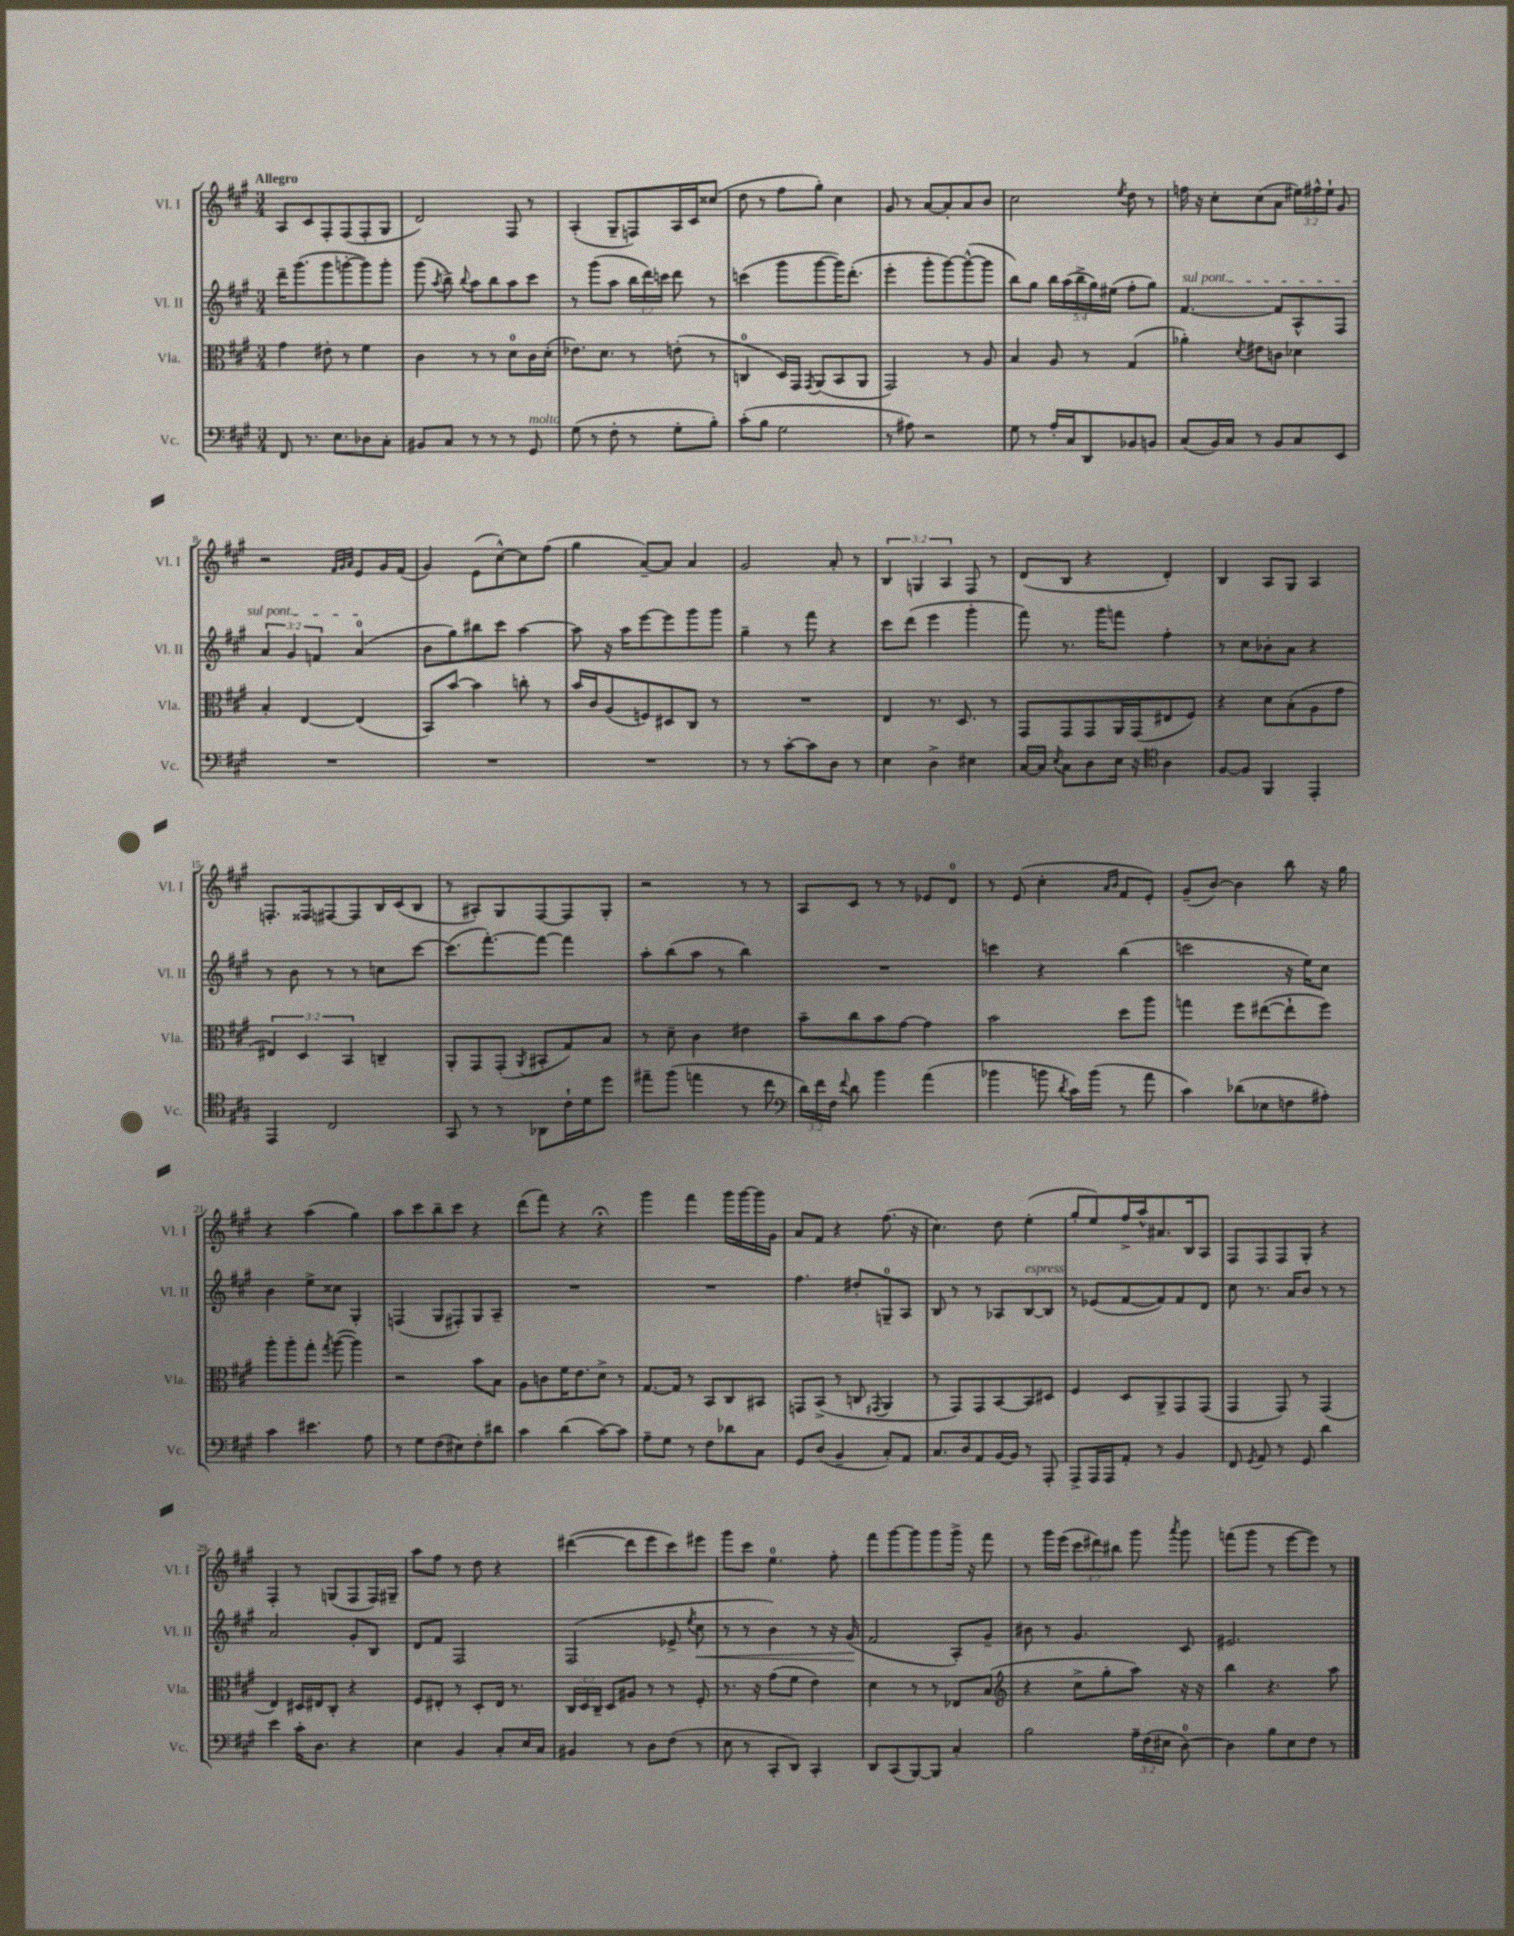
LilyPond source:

<<
\new StaffGroup <<
\new Staff = "s0" \with { instrumentName = "Vl. I" shortInstrumentName = "Vl. I" } {
    \clef treble \key a \major \numericTimeSignature \time 3/4 \override Staff.TupletNumber.text = #tuplet-number::calc-fraction-text \tempo "Allegro"
    \autoBeamOff a8[ cis'8 fis8-. fis8( fis8-. gis8] |
    d'2) fis8 r8 |
    a4-.( gis8[-- f8) a16 cis'16 cisis''8]( |
    d''8 r8 fis''8[ gis''8]-.) cis''4 |
    gis'8 r8 a'8[~ a'8-. a'8 b'8] |
    cis''2 \acciaccatura { e''8 } d''8 r8 |
    f''16 r16 cis''8[-. cis''8( a'8] \tuplet 3/2 { eis''16[) fis''16-^ eis''16]-! } gis'8 |
    r2 \grace { fis'32[ gis'32 a'32] } e'8[ gis'16 fis'16]( |
    gis'4) e'8[( cis''8~-^) cis''8 fis''8]( |
    gis''4 a'8[~--) a'8] a'4 |
    gis'2 a'8-. r8 |
    \tuplet 3/2 { b4 g4 a4 } fis8 r8 |
    d'8[( b8] r4 d'4-.) |
    b4 a8[ gis8] a4 |
    f8.[-. fisis16 fis8~ fis8 b16 cis'16( b8] |
    r8 ais8[-.) gis8 fis8~ fis8 gis8]-. |
    r2 r8 r8 |
    a8[ cis'8] r8 r8 ees'8[ d'8]-0 |
    r8 e'8( cis''4-. \grace { a'16[ b'16] } fis'8[ e'8]-.) |
    gis'8[--( b'8]~) b'4 b''8 r16 gis''16 |
    r4 a''4( gis''4) |
    a''8[ cis'''8 b''8-- cis'''8] r4 |
    d'''8[( fis'''8]) r4 r4\fermata |
    gis'''4 fis'''4 gis'''16[ gis'''16~ gis'''16 gis'16] |
    a'8[ fis'8] r4 fis''8.( r16 |
    cis''4.) d''8 e''4-.( |
    gis''8[-. e''8) fis''16-> a''16-^ ais'8. b16 a8] |
    fis8[ fis8 fis8 gis8]-. r4 |
    fis4-. r8 g8[( fis8 fis16) gis16]-- |
    a''8[ fis''8] r8 d''8 r4 |
    dis'''4~( dis'''8[ e'''8 cis'''8) eis'''8] |
    gis'''8[ cis'''8] e''4.-0 fis''8-. |
    fis'''8[ gis'''8~ gis'''8 gis'''8 gis'''16]-> r16 fis'''8 |
    r8 gis'''16[ e'''16]( \tuplet 3/2 { cis'''8[ dis'''8) bis''8] } gis'''8 \acciaccatura { a'''8 } gis'''8 |
    f'''8[( gis'''8] r8 e'''8[~ e'''8]) r8 \bar "|." |
}
\new Staff = "s1" \with { instrumentName = "Vl. II" shortInstrumentName = "Vl. II" } {
    \clef treble \key a \major \numericTimeSignature \time 3/4 \override Staff.TupletNumber.text = #tuplet-number::calc-fraction-text
    \autoBeamOff d'''16[-- gis'''8.( gis'''8 g'''8~-. g'''8) g'''8]-. |
    gis'''8( \acciaccatura { a''8 } b''8->) \appoggiatura { b''8 } a''8[ b''8 a''8 cis'''8] |
    r8 gis'''8[( a''8] \tuplet 3/2 { b''16[ d'''16) c'''16] } d'''8 r8 |
    c'''4( gis'''8[ gis'''8~ gis'''16) d'''8.]-.( |
    e'''4-. gis'''8[-. gis'''8~) gis'''8~-^( gis'''8] |
    b''8[) gis''8] \tuplet 5/4 { b''16[ a''16( b''16-> gis''16) eis''16]( } fis''8[-. gis''8]) |
    \once \override TextSpanner.bound-details.left.text = \markup { \italic "sul pont." } fis'4.~\startTextSpan fis'8[ a8-^ fis8] |
    \tuplet 3/2 { a'4 gis'4 f'4 } a'4-0\stopTextSpan( |
    b'8[ gis''8) bis''8 cis'''8] a''4~ |
    a''8 r16 a''16[ e'''8~ e'''8 gis'''8 gis'''8] |
    gis''4-- r8 fis'''8 r4 |
    cis'''8[ d'''8]( e'''4 gis'''4-. |
    fis'''8) r8. gis'''16[ f'''8] fis''4-. |
    r8 cis''8[ bes'8-. a'8] r4 |
    r8 b'8 r8 r8 c''8[ cis'''8]~ |
    cis'''8.[( fis'''8.~-.) fis'''8]~ fis'''4 |
    a''8[-. b''8( a''8] r8 b''4) |
    R2. |
    c'''4 r4 b''4( |
    c'''2 r16 e''16[) cis''8] |
    b'4 e''8[-> cisis''8] gis4-. |
    f4( gis8[ fis8-.) gis8 a8]-- |
    R2. |
    R2. |
    fis''4. dis''8[-. g8-0-- a8] |
    b8 r8 r8 aes8[ b8~^\markup { \italic "espress." } b8] |
    r8 ees'8[( fis'8~ fis'8) fis'8 d'8] |
    cis''8 r8. a'16[ b'8] r8 r8 |
    a'2 gis'8[-. b8] |
    d'8[ fis'8] fis2 |
    fis2( ees'8-> \acciaccatura { e''8 } cis''8\< |
    r8 r8 b'4) r8 r16 gis'16\!( |
    fis'2 a8[-.) gis'8]-- |
    bis'8 r8 gis'4. cis'8 |
    eis'2. \bar "|." |
}
\new Staff = "s2" \with { instrumentName = "Vla." shortInstrumentName = "Vla." } {
    \clef alto \key a \major \numericTimeSignature \time 3/4 \override Staff.TupletNumber.text = #tuplet-number::calc-fraction-text
    \autoBeamOff gis'4 eis'8-. r8 fis'4 |
    cis'4 r8 r8 d'8[-0 cis'16 d'16]-.( |
    ees'8.[) d'8.] r8 e'8-.( r8 |
    c4-0 d16[) gis,16] \acciaccatura { gis,8 } a,8[( b,8 a,8] |
    gis,2) r8 a8 |
    b4 a8 r8 gis4( |
    aes'4-.) \acciaccatura { d'8 } eis'8[ c'8] des'4 |
    b4-. e4~ e4( |
    b,8[) b'8]~ b'4 c''8-. r8 |
    b'16[ cis'16 a8( f8) dis8 cis8] r8 |
    R2. |
    e4 r8. d8. r8 |
    gis,8[ gis,8 gis,8 a,16 gis,16( eis8 fis8]) |
    r4 d'8[ b8-.( a8 gis'8] |
    \tuplet 3/2 { eis4) d4 b,4 } c4-- |
    a,8[-. gis,8 gis,8]-.( \acciaccatura { a,8 } bis,8[-. gis8) b8] |
    r8 d'8-- cis'4 eis'4 |
    b'8[-- cis''8 b'8 gis'8]~ gis'4 |
    b'2 d''8[ a''8] |
    g''4 fis''8[ eis''8~( eis''8-! fis''8]) |
    a''8[-. a''8-. gis''8]-. \acciaccatura { gis''8 } a''8~( a''4) |
    r2 b'8[ b8] |
    a8[ c'8 fis'16 e'8. d'8]-> r8 |
    gis8.[~ gis16] r8 b,8[ cis8 bis,8] |
    g,8[ b,8]->( r8 c8 \acciaccatura { gis,8 } a,4 |
    r8 gis,8[) gis,8 b,8~ b,8 dis8] |
    fis4 d8[ a,8-> gis,8 gis,8]( |
    gis,4 gis,8) r8 gis,4( |
    e4) dis16[ eis16 cis8]-. r4 |
    fis8[ eis8]-. r8 d8[-. eis16] r8. |
    \tuplet 3/2 { cis16[ d16 cis16]-- } d8[ ais8] r8 r8 fis8-. |
    r8. r16 gis'8[( fis'8] e'4) |
    d'4 r8 r8 ees8[ b8]( |
    \clef treble r4 cis''8[-> gis''8-. a''8]) r16 r16 |
    b''4 r4. a''8 \bar "|." |
}
\new Staff = "s3" \with { instrumentName = "Vc." shortInstrumentName = "Vc." } {
    \clef bass \key a \major \numericTimeSignature \time 3/4 \override Staff.TupletNumber.text = #tuplet-number::calc-fraction-text
    \autoBeamOff fis,8 r8. e8.[ des8 cis8]-. |
    bis,8[ cis8] r8 r8 r8 gis,8^\markup { \italic "molto" } |
    gis8( r8 fis8-. r8 gis8[-. b8]-.) |
    cis'8[-.( b8] gis2 |
    r8 ais8) r2 |
    gis8 r8 a16[-. cis16 d,8 bes,8 b,8] |
    cis8[( b,16) cis16] r8 b,8[ cis8 e,8] |
    R2. |
    R2. |
    R2. |
    r8 r8 cis'8[~-. cis'8 d8] r8 |
    e4 d4-> eis4 |
    cis16[~ cis16] \acciaccatura { e8 } cis8[ d8 e16] r16 \clef tenor a4 |
    fis8[~ fis8] fis,4 e,4-. |
    e,4 cis2 |
    gis,8 r8 r8 aes,8[ cis'16-! d'16 d''8] |
    eis''8[-- fis''8]( e''4 r8 cis''8 |
    \clef bass \tuplet 3/2 { d'16[) fis'16 fis16] } \appoggiatura { fis'8 } d'8 b'4 a'4( |
    bes'4 b'8 \acciaccatura { d'8 } cis'16[) b'16]( r8 a'8 |
    cis'4) des'8[( ees8 f8 ais8]-.) |
    cis'4 eis'4. a8 |
    r8 gis8[ fis8( eis8) fis8-. dis'8] |
    cis'4 d'4( cis'8[~) cis'8] |
    a8[-- gis8] r8 fis8[ des'8 cis8] |
    gis,8[ d8]( b,4-- cis8[-.) a,8] |
    cis8.[ d16 a,8 b,16~ b,16] r8 a,,8-. |
    a,,8[-> a,,16 a,,16 a,8]-. r8 b,4 |
    fis,8 \acciaccatura { gis,8 } a,8 r8 gis,8 d'4 |
    e'4 cis'16[-. d8.] r4 |
    e4 b,4 cis8[-. e16 cis16] |
    bis,4 r8 d8[ fis8]( r8 |
    e8 r8 cis,8[-. d,8]) cis,4-. |
    d,8[ cis,8( b,,8~) b,,8] cis4-. |
    b2 \tuplet 3/2 { a16[-- fis16( eis16] } d8-0~) |
    d4 b8[ e8 fis8] r8 \bar "|." |
}
>>
>>
